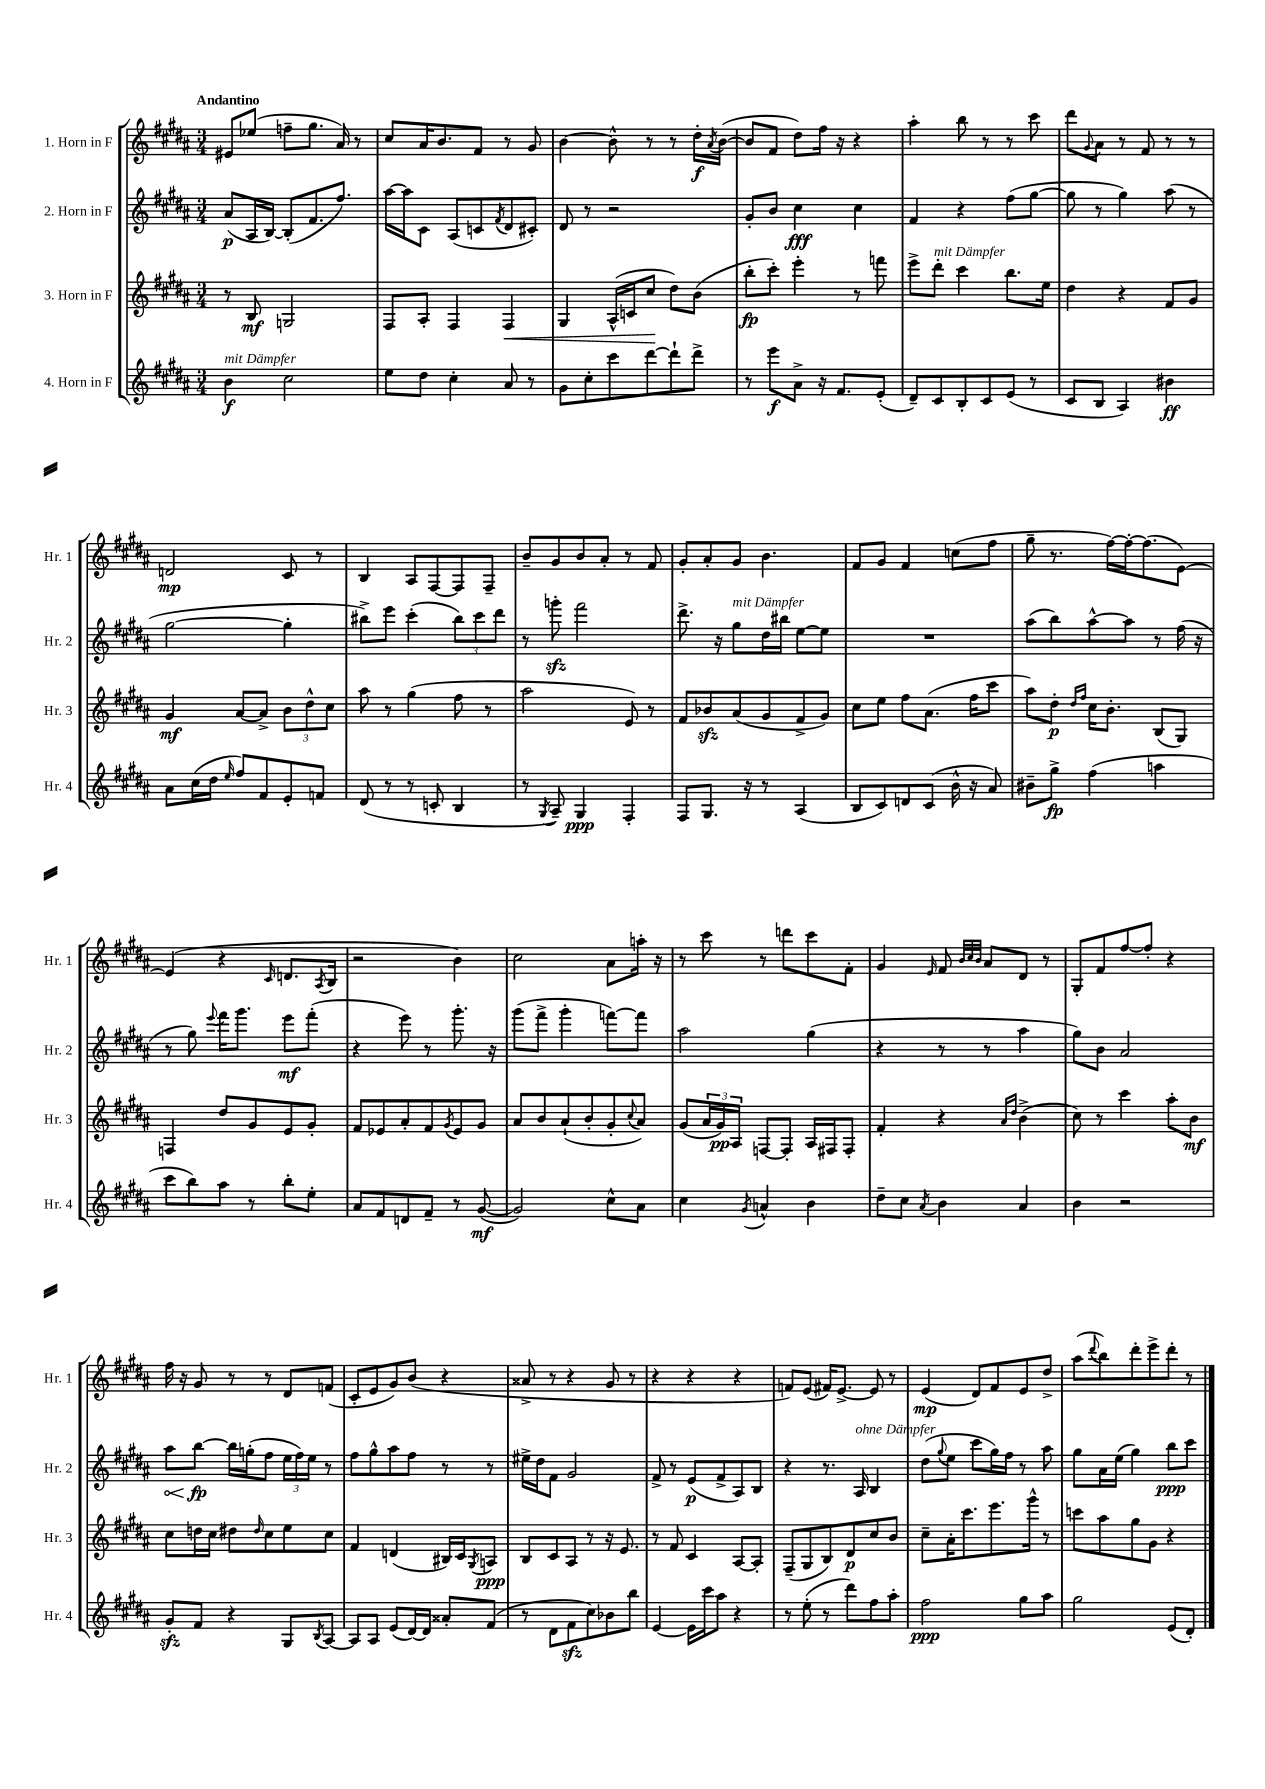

**kern	**dynam	**kern	**dynam	**kern	**dynam	**kern	**dynam
*part4	*part4	*part3	*part3	*part2	*part2	*part1	*part1
*staff4	*staff4	*staff3	*staff3	*staff2	*staff2	*staff1	*staff1
*I"4. Horn in F	*	*I"3. Horn in F	*	*I"2. Horn in F	*	*I"1. Horn in F	*
*I'Hr. 4	*	*I'Hr. 3	*	*I'Hr. 2	*	*I'Hr. 1	*
*clefG2	*	*clefG2	*	*clefG2	*	*clefG2	*
*k[f#c#g#d#a#]	*	*k[f#c#g#d#a#]	*	*k[f#c#g#d#a#]	*	*k[f#c#g#d#a#]	*
*M3/4	*	*M3/4	*	*M3/4	*	*M3/4	*
=1	=1	=1	=1	=1	=1	=1	=1
!	!	!	!	!	!	!LO:TX:a:B:t=Andantino	!
!LO:TX:a:i:t=mit Dämpfer	!	!	!	!	!	!	!
4b\	f	8r	.	(8a#/L	p	8e#X/L	.
.	.	8B/	mf	16A#/L	.	(8ee-X/J	.
.	.	.	.	[16B/JJ)	.	.	.
2cc#\	.	2Gn/	.	(8B'/L]	.	8ffn~\L	.
.	.	.	.	8.f#/	.	8.gg#\J	.
.	.	.	.	8.ff#/J)	.	16a#/)	.
.	.	.	.	.	.	8r	.
=2	=2	=2	=2	=2	=2	=2	=2
8ee\L	.	8F#/L	.	[16aa#\LL	.	8cc#/L	.
.	.	.	.	16aa#\J]	.	.	.
8dd#\J	.	8A#'/J	.	8c#\J	.	16a#/K	.
.	.	.	.	.	.	8.b/	.
4cc#'\	.	4F#/	.	(8A#/L	.	.	.
.	.	.	.	8cn/	.	8f#/J	.
.	.	.	.	8qf#/	.	.	.
!	!	!	!LO:HP:b	!	!	!	!
8a#/	.	4F#/	<	8d#/	.	8r	.
8r	.	.	.	8c#X'/J)	.	8g#/	.
=3	=3	=3	=3	=3	=3	=3	=3
8g#\L	.	4G#/	.	8d#/	.	[4b\	.
8cc#'\	.	.	.	8r	.	.	.
8ccc#\	.	(16A#^^/LL	.	2r	.	8b^^\]	.
.	.	16cn/J	.	.	.	.	.
[8ddd#\	.	8cc#/J	.	.	.	8r	.
8ddd#`\]	.	8dd#\L)	[	.	.	8r	.
8ddd#^\J	.	(8b\J	.	.	.	16dd#'\LL	f
.	.	.	.	.	.	8qa#/	.
.	.	.	.	.	.	([16b\JJ	.
=4	=4	=4	=4	=4	=4	=4	=4
8r	.	8bb'\L	fp	8g#'/L	.	8b/L]	.
8eee\L	f	8ccc#'\J)	.	8b/J	.	8f#/J	.
8a#^\J	.	4eee'\	.	4cc#\	fff	8dd#\L)	.
16r	.	.	.	.	.	16ff#\Jk	.
8.f#/L	.	.	.	.	.	16r	.
.	.	8r	.	4cc#\	.	4r	.
(8e'/J	.	8fffn\	.	.	.	.	.
=5	=5	=5	=5	=5	=5	=5	=5
8d#~/L)	.	8eee^\L	.	4f#/	.	4aa#'\	.
!	!	!LO:TX:a:i:t=mit Dämpfer	!	!	!	!	!
8c#/	.	8ddd#'\J	.	.	.	.	.
8B'/	.	4ccc#\	.	4r	.	8bb\	.
8c#/	.	.	.	.	.	8r	.
(8e/J	.	8.bb\L	.	(8ff#\L	.	8r	.
8r	.	.	.	[8gg#\J	.	8ccc#\	.
.	.	16ee\Jk	.	.	.	.	.
=6	=6	=6	=6	=6	=6	=6	=6
8c#/L	.	4dd#\	.	8gg#\]	.	8ddd#\L	.
.	.	.	.	.	.	8qqg#/	.
8B/J	.	.	.	8r	.	8a#\J	.
4A#/)	.	4r	.	4gg#\)	.	8r	.
.	.	.	.	.	.	8f#/	.
4b#X\	ff	8f#/L	.	(8aa#\	.	8r	.
.	.	8g#/J	.	8r	.	8r	.
!!LO:LB:g=z
=7	=7	=7	=7	=7	=7	=7	=7
8a#\L	.	4g#/	mf	[2gg#\	.	2dn/	mp
(16cc#\L	.	.	.	.	.	.	.
16dd#\JJ	.	.	.	.	.	.	.
16qqee/	.	.	.	.	.	.	.
8ff#/L)	.	[8a#/L	.	.	.	.	.
8f#/	.	8a#^/J]	.	.	.	.	.
8e'/	.	12b\L	.	4gg#'\]	.	8c#/	.
.	.	12dd#^^\	.	.	.	.	.
8fn/J	.	.	.	.	.	8r	.
.	.	12cc#\J	.	.	.	.	.
=8	=8	=8	=8	=8	=8	=8	=8
(8d#/	.	8aa#\	.	8bb#X^\L)	.	4B/	.
8r	.	8r	.	8eee\J	.	.	.
8r	.	(4gg#\	.	(4ccc#'\	.	8A#/L	.
8cn'/	.	.	.	.	.	[8F#/	.
4B/	.	8ff#\	.	12bb#\L)	.	8F#/]	.
.	.	.	.	12ccc#\	.	.	.
.	.	8r	.	.	.	8F#~/J	.
.	.	.	.	12ddd#\J	.	.	.
=9	=9	=9	=9	=9	=9	=9	=9
8r	.	2aa#\	.	8r	.	8b~/L	.
8qG#/	.	.	.	.	.	.	.
8A#~/)	.	.	.	8gggnzz'\	.	8g#/	.
4G#/	ppp	.	.	2fff#\	.	8b/	.
.	.	.	.	.	.	8a#'/J	.
4F#'/	.	8e/)	.	.	.	8r	.
.	.	8r	.	.	.	8f#/	.
=10	=10	=10	=10	=10	=10	=10	=10
8F#/L	.	8f#/L	.	8.ddd#^\	.	8g#'/L	.
8.G#/J	.	8b-Xzz/	.	.	.	8a#'/	.
.	.	.	.	16r	.	.	.
!	!	!	!	!LO:TX:a:i:t=mit Dämpfer	!	!	!
.	.	(8a#/	.	8gg#\L	.	8g#/J	.
16r	.	.	.	.	.	.	.
8r	.	8g#/	.	16dd#\L	.	4.b\	.
.	.	.	.	16bb#X\JJ	.	.	.
(4A#/	.	8f#^/	.	[8ee\L	.	.	.
.	.	8g#/J)	.	8ee\J]	.	.	.
=11	=11	=11	=11	=11	=11	=11	=11
8B/L	.	8cc#\L	.	2.r	.	8f#/L	.
8c#/)	.	8ee\J	.	.	.	8g#/J	.
8dn/	.	8ff#\L	.	.	.	4f#/	.
(8c#/J	.	(8.a#\J	.	.	.	.	.
16b^^\	.	.	.	.	.	(8ccn\L	.
16r	.	16ff#\KL	.	.	.	.	.
8a#/)	.	8ccc#\J	.	.	.	8ff#\J	.
=12	=12	=12	=12	=12	=12	=12	=12
8b#X~\L	.	8aa#\L)	.	(8aa#\L	.	8gg#~\	.
8gg#^\J	fp	8dd#'\J	p	8bb\)	.	8.r	.
.	.	16qqdd#/LL	.	.	.	.	.
.	.	16qqff#/JJ	.	.	.	.	.
(4ff#\	.	16cc#\KL	.	[8aa#^^\	.	.	.
.	.	8.b'\J	.	.	.	[16ff#\LL)	.
.	.	.	.	8aa#\J]	.	16ff#'\J_	.
.	.	.	.	.	.	(8.ff#\]	.
4aan\	.	(8B/L	.	8r	.	.	.
.	.	8G#/J)	.	(16ff#\	.	[8e\J)	.
.	.	.	.	16r	.	.	.
!!LO:LB:g=z
=13	=13	=13	=13	=13	=13	=13	=13
8ccc#\L	.	4Fn/	.	8r	.	(4e/]	.
8bb\)	.	.	.	8gg#\)	.	.	.
.	.	.	.	8qqeee/	.	.	.
8aa#\J	.	8dd#/L	.	16fff#\KL	.	4r	.
.	.	.	.	8.ggg#\J	.	.	.
8r	.	8g#/	.	.	.	.	.
.	.	.	.	.	.	16qqc#/	.
8bb'\L	.	8e/	.	8eee\L	mf	8.dn/L	.
8ee'\J	.	8g#'/J	.	(8fff#'\J	.	.	.
.	.	.	.	.	.	8qA#/	.
.	.	.	.	.	.	16B/Jk	.
=14	=14	=14	=14	=14	=14	=14	=14
8a#/L	.	8f#/L	.	4r	.	2r	.
8f#/	.	8e-X/	.	.	.	.	.
8dn/	.	8a#'/	.	8eee\)	.	.	.
8f#~/J	.	8f#/	.	8r	.	.	.
.	.	8qg#/	.	.	.	.	.
8r	.	8e-/	.	8.ggg#'\	.	4b\)	.
([8g#/	mf	8g#/J	.	.	.	.	.
.	.	.	.	16r	.	.	.
=15	=15	=15	=15	=15	=15	=15	=15
2g#/])	.	8a#/L	.	(8ggg#\L	.	2cc#\	.
.	.	8b/	.	8fff#^\J	.	.	.
.	.	(8a#`/	.	4ggg#'\	.	.	.
.	.	8b'/	.	.	.	.	.
8cc#^^\L	.	8g#'/	.	[8fffn\L)	.	8a#\L	.
.	.	8qqcc#/	.	.	.	.	.
8a#\J	.	8a#/J)	.	8fff\J]	.	16aan'\Jk	.
.	.	.	.	.	.	16r	.
=16	=16	=16	=16	=16	=16	=16	=16
4cc#\	.	(8g#/L	.	2aa#\	.	8r	.
.	.	24a#/L	.	.	.	8ccc#\	.
.	.	24g#/)	pp	.	.	.	.
.	.	24A#/JJ	.	.	.	.	.
8qg#/	.	.	.	.	.	.	.
4an^^/	.	[8Fn/L	.	.	.	8r	.
.	.	8F'/J]	.	.	.	8dddn\L	.
4b\	.	16A#/LL	.	(4gg#\	.	8ccc#\	.
.	.	16F#X/J	.	.	.	.	.
.	.	8F#'/J	.	.	.	8f#'\J	.
=17	=17	=17	=17	=17	=17	=17	=17
8dd#~\L	.	4f#'/	.	4r	.	4g#/	.
8cc#\J	.	.	.	.	.	.	.
8qa#/	.	.	.	.	.	16qqe/	.
4b\	.	4r	.	8r	.	8f#/	.
.	.	.	.	.	.	32qqb/LLL	.
.	.	.	.	.	.	32qqcc#/	.
.	.	.	.	.	.	32qqb/JJJ	.
.	.	.	.	8r	.	8a#/L	.
.	.	16qqa#/LL	.	.	.	.	.
.	.	16qqdd#/JJ	.	.	.	.	.
4a#/	.	(4b^\	.	4aa#\	.	8d#/J	.
.	.	.	.	.	.	8r	.
=18	=18	=18	=18	=18	=18	=18	=18
4b\	.	8cc#\)	.	8gg#\L)	.	8G#'/L	.
.	.	8r	.	8b\J	.	8f#/	.
2r	.	4ccc#\	.	2a#/	.	[8ff#/	.
.	.	.	.	.	.	8ff#'/J]	.
.	.	8aa#'\L	.	.	.	4r	.
.	.	8b\J	mf	.	.	.	.
!!LO:LB:g=z
=19	=19	=19	=19	=19	=19	=19	=19
!	!	!	!	!	!LO:HP:b	!	!
8g#zz'/L	.	8cc#\L	.	8aa#\L	<	16ff#\	.
.	.	.	.	.	.	16r	.
8f#/J	.	16ddn\L	.	[8bb\J	fp	8g#/	.
.	.	16cc#\JJ	.	.	.	.	.
4r	.	8dd#X\L	.	16bb\LL]	[	8r	.
.	.	.	.	(16ggn'\J	.	.	.
.	.	16qqdd#/	.	.	.	.	.
.	.	8cc#\	.	8ff#\J	.	8r	.
8G#/L	.	8ee\	.	24ee\LL	.	8d#/L	.
.	.	.	.	24ff#\)	.	.	.
.	.	.	.	24ee\JJ	.	.	.
8qB/	.	.	.	.	.	.	.
[8A#/J	.	8cc#\J	.	8r	.	(8fn/J	.
=20	=20	=20	=20	=20	=20	=20	=20
8A#/L]	.	4f#/	.	8ff#\L	.	8c#'/L	.
8A#/J	.	.	.	8gg#^^\	.	8e/	.
(8e/L	.	(4dn/	.	8aa#\	.	8g#/)	.
[16d#/L)	.	.	.	8ff#\J	.	(8b/J	.
16d#/JJ]	.	.	.	.	.	.	.
8a##X'/L	.	16B#X/LL)	.	8r	.	4r	.
.	.	16c#/J	.	.	.	.	.
.	.	8qG#/	.	.	.	.	.
(8f#/J	.	8An/J	ppp	8r	.	.	.
=21	=21	=21	=21	=21	=21	=21	=21
8r	.	8B/L	.	16ee#X^\LL	.	8a##X^/	.
.	.	.	.	16dd#\J	.	.	.
8d#\L	.	8c#/	.	8f#\J	.	8r	.
8f#zz\	.	8A#/J	.	2g#/	.	4r	.
8cc#\)	.	8r	.	.	.	.	.
8b-X\	.	16r	.	.	.	8g#/	.
.	.	8.e/	.	.	.	.	.
8bb\J	.	.	.	.	.	8r	.
=22	=22	=22	=22	=22	=22	=22	=22
[4e/	.	8r	.	8f#^/	.	4r	.
.	.	8f#/	.	8r	.	.	.
16e\LL]	.	4c#/	.	(8e/L	p	4r	.
16ccc#\J	.	.	.	.	.	.	.
8aa#\J	.	.	.	8f#^/	.	.	.
4r	.	[8A#/L	.	8A#/)	.	4r	.
.	.	8A#'/J]	.	8B/J	.	.	.
=23	=23	=23	=23	=23	=23	=23	=23
8r	.	(8F#~/L	.	4r	.	8fn/L)	.
(8ee'\	.	8G#/	.	.	.	(8e/J	.
8r	.	8B/)	.	8.r	.	16f#X/KL)	.
.	.	.	.	.	.	[8.e^/J	.
8ddd#\L)	.	8d#/	p	.	.	.	.
!	!	!	!	!LO:TX:a:i:t=ohne Dämpfer	!	!	!
.	.	.	.	16A#/	.	.	.
8ff#\	.	8cc#/	.	4B/	.	8e/]	.
8aa#'\J	.	8b/J	.	.	.	8r	.
=24	=24	=24	=24	=24	=24	=24	=24
2ff#\	ppp	8cc#~\L	.	(8dd#\L	.	(4e/	mp
.	.	.	.	8qqgg#/	.	.	.
.	.	16a#'\K	.	8ee\J	.	.	.
.	.	8.ccc#\	.	.	.	.	.
.	.	.	.	8ccc#\L	.	8d#/L)	.
.	.	8.eee\	.	16gg#\L)	.	8f#/	.
.	.	.	.	16ff#\JJ	.	.	.
8gg#\L	.	.	.	8r	.	8e/	.
.	.	16ggg#^^\Jk	.	.	.	.	.
8aa#\J	.	8r	.	8aa#\	.	8dd#^/J	.
=25	=25	=25	=25	=25	=25	=25	=25
2gg#\	.	8cccn\L	.	8gg#\L	.	(8aa#\L	.
.	.	.	.	.	.	8qqddd#/	.
.	.	8aa#\	.	16a#\L	.	8bb\)	.
.	.	.	.	(16ee\JJ	.	.	.
.	.	8gg#\	.	4gg#\)	.	8ddd#'\	.
.	.	8g#\J	.	.	.	8eee^\	.
(8e/L	.	4r	.	8bb\L	ppp	8ddd#'\J	.
8d#'/J)	.	.	.	8ccc#\J	.	8r	.
==	==	==	==	==	==	==	==
*-	*-	*-	*-	*-	*-	*-	*-
